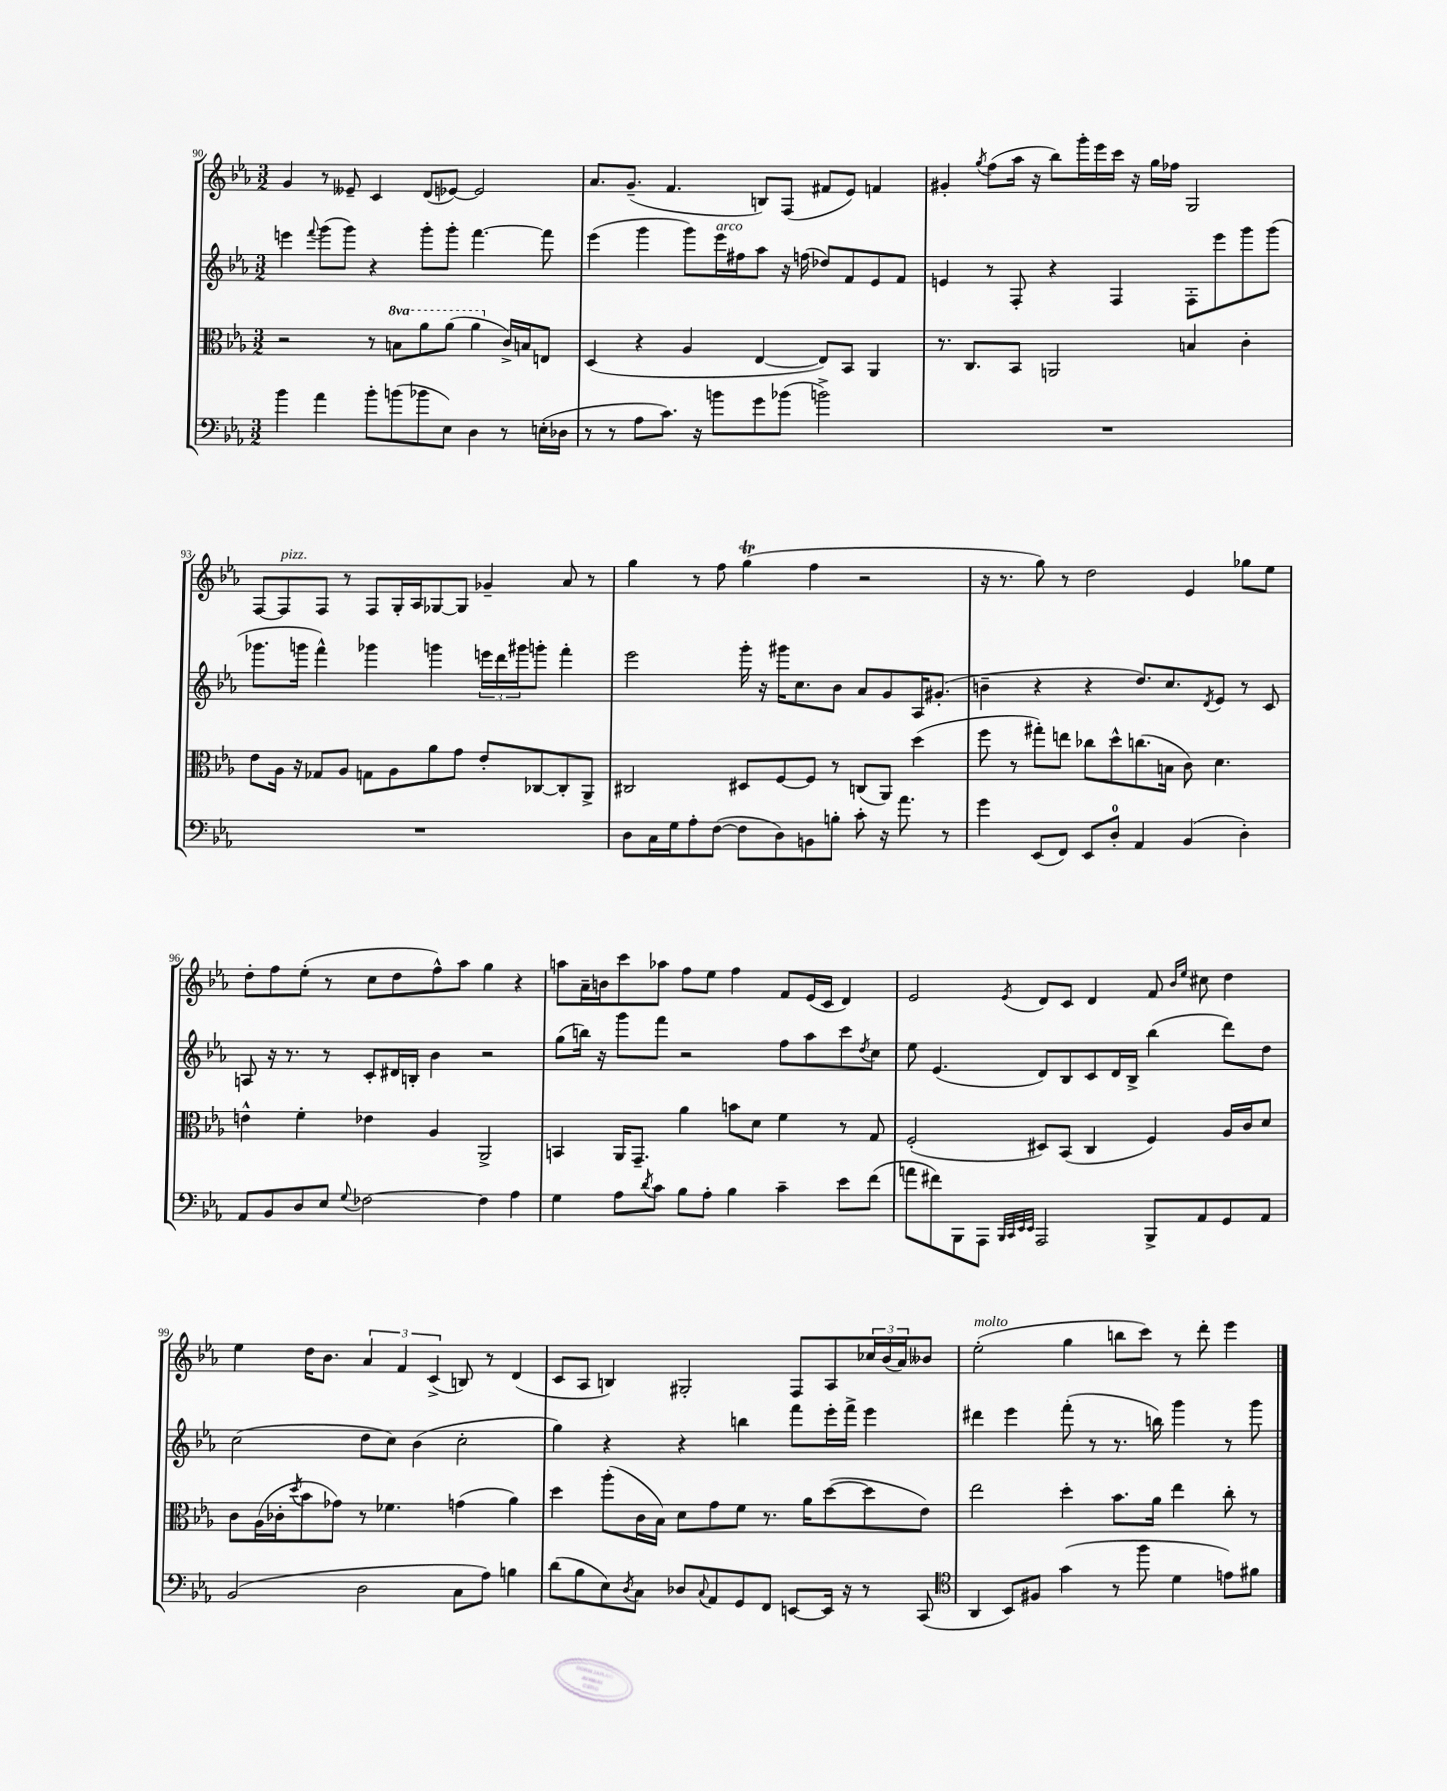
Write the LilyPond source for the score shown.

<<
\new StaffGroup <<
\new Staff = "s0" {
    \clef treble \key ees \major \numericTimeSignature \time 3/2
    g'4 r8 eeses'8-- c'4 d'8( ees'8~) ees'2 |
    aes'8. g'8.--( f'4. b8) f8( fis'8 ees'8) f'4 |
    gis'4-. \acciaccatura { g''8 } f''8( aes''16 r16 bes''8) g'''16-. ees'''16 c'''16 r16 g''16 fes''16 g2 |
    f8~ f8^\markup { \italic "pizz." } f8 r8 f8 g16-. aes16 ges8~ ges8 ges'4-- aes'8 r8 |
    g''4 r8 f''8 g''4\trill( f''4 r2 |
    r16 r8. g''8) r8 d''2 ees'4 ges''8 ees''8 |
    d''8-. f''8 ees''8-.( r8 c''8 d''8 f''8-^) aes''8 g''4 r4 |
    a''8 aes'16-- b'16 c'''8 aes''8 f''8 ees''8 f''4 f'8 ees'16( c'16 d'4) |
    ees'2 \acciaccatura { ees'8 } d'8 c'8 d'4 f'8 \grace { bes'16 ees''16 } cis''8 d''4 |
    ees''4 d''16 bes'8. \tuplet 3/2 { aes'4 f'4 c'4->( } b8) r8 d'4( |
    c'8 aes8 b4) gis2-. f8 aes8 \tuplet 3/2 { ces''16 bes'16( aes'16) } beses'8 |
    ees''2-.^\markup { \italic "molto" }( g''4 b''8 c'''8) r8 d'''8-. ees'''4 \bar "|." |
}
\new Staff = "s1" {
    \clef treble \key ees \major \numericTimeSignature \time 3/2
    e'''4 \appoggiatura { f'''8 } g'''8( g'''8) r4 g'''8-. g'''8-. f'''4.~ f'''8 |
    ees'''4( g'''4 g'''8) ees'''16^\markup { \italic "arco" } fis''16 aes''8 r16 f''16( des''8) f'8 ees'8 f'8 |
    e'4 r8 f8-. r4 f4 f8-. ees'''8 g'''8 g'''8( |
    ges'''8. g'''16 f'''4-^) ges'''4 g'''4 \tuplet 3/2 { e'''16 d'''16 gis'''16 } g'''8-. f'''4-. |
    ees'''2 g'''16-. r16 gis'''16 c''8. bes'8 aes'8 g'8 aes16 gis'8.-.( |
    b'4-- r4 r4 d''8.) c''8. \acciaccatura { d'8 } ees'8 r8 c'8 |
    a8 r16 r8. r8 c'8-. dis'16 b16-. bes'4 r2 |
    g''8( b''16) r16 g'''8 f'''8 r2 f''8 aes''8 c'''8 \acciaccatura { d''8 } c''8 |
    ees''8 ees'4.( d'8) bes8 c'8 d'16 bes16-> bes''4( d'''8) d''8 |
    c''2( d''8 c''8) bes'4( c''2-. |
    g''4) r4 r4 b''4 f'''8 ees'''16-. f'''16-> ees'''4 |
    dis'''4 ees'''4 f'''8-.( r8 r8. b''16) g'''4 r8 g'''8 \bar "|." |
}
\new Staff = "s2" {
    \clef alto \key ees \major \numericTimeSignature \time 3/2 \set Staff.ottavationMarkups = #ottavation-simple-ordinals
    r2 r8 \ottava #1 b'8 aes''8 aes''8( aes''4 \ottava #0 c'16->) b16 e8 |
    d4( r4 aes4 ees4~ ees8) bes,8 aes,4 |
    r8. c8. bes,8 a,2 b4 c'4-. |
    ees'8 aes16 r16 ges8 aes8 g8 aes8 aes'8 g'8 ees'8-. ces8~ ces8-. aes,8-> |
    cis2 dis8 f8~ f8 r8 c8( aes,8) d''4( |
    f''8 r8 gis''8-.) e''8 ces''8 d''8-^ c''8.( b16 c'8) d'4. |
    e'4-^ f'4-. ees'4 aes4 aes,2-> |
    b,4 aes,16 g,8.-- aes'4 b'8 d'8 f'4 r8 g8 |
    f2-.( dis8) bes,8( c4 f4) aes16 c'16 d'8 |
    c'8 aes16( ces'16-. \acciaccatura { d''8 } bes'8 ges'8) r8 fes'4. g'4( aes'4) |
    d''4 aes''8-.( c'16 bes16) d'8 g'8 f'8 r8. aes'16 d''8~( d''8 ees'8) |
    ees''2 d''4-. bes'8. aes'16 ees''4 c''8-. r8 \bar "|." |
}
\new Staff = "s3" {
    \clef bass \key ees \major \numericTimeSignature \time 3/2
    bes'4 aes'4 bes'8-. b'8( bes'8 ees8) d4 r8 e16-.( des16 |
    r8 r8 aes8 c'8.) r16 b'8 g'8 bes'8( b'2->) |
    R1. |
    R1. |
    d8 c16 g16 aes8-. f8~( f8 d8) b,8 b8-. c'8-. r16 aes'8. r8 |
    g'4 ees,8( f,8) ees,8 d8-0-. aes,4 bes,4( d4-.) |
    aes,8 bes,8 d8 ees8 \appoggiatura { g8 } fes2~ fes4 aes4 |
    g4 aes8 \acciaccatura { d'8 } c'8 bes8 aes8-. bes4 c'4-- ees'8 f'8( |
    a'8 fis'8) bes,,8 aes,,8 \grace { bes,,32 c,32 ees,32 ees,32 } aes,,2 bes,,8-> aes,8 g,8 aes,8 |
    bes,2( d2 c8 aes8) b4 |
    d'8( bes8 ees8) \acciaccatura { d8 } c8 des8 \appoggiatura { c8 } aes,8 g,8 f,8 e,8~ e,16 r16 r8 c,8( |
    \clef tenor aes,4 bes,8) fis8 g'4( r8 f''8 d'4 e'8) fis'8 \bar "|." |
}
>>
>>
\layout { \context { \Score currentBarNumber = #90 } }
